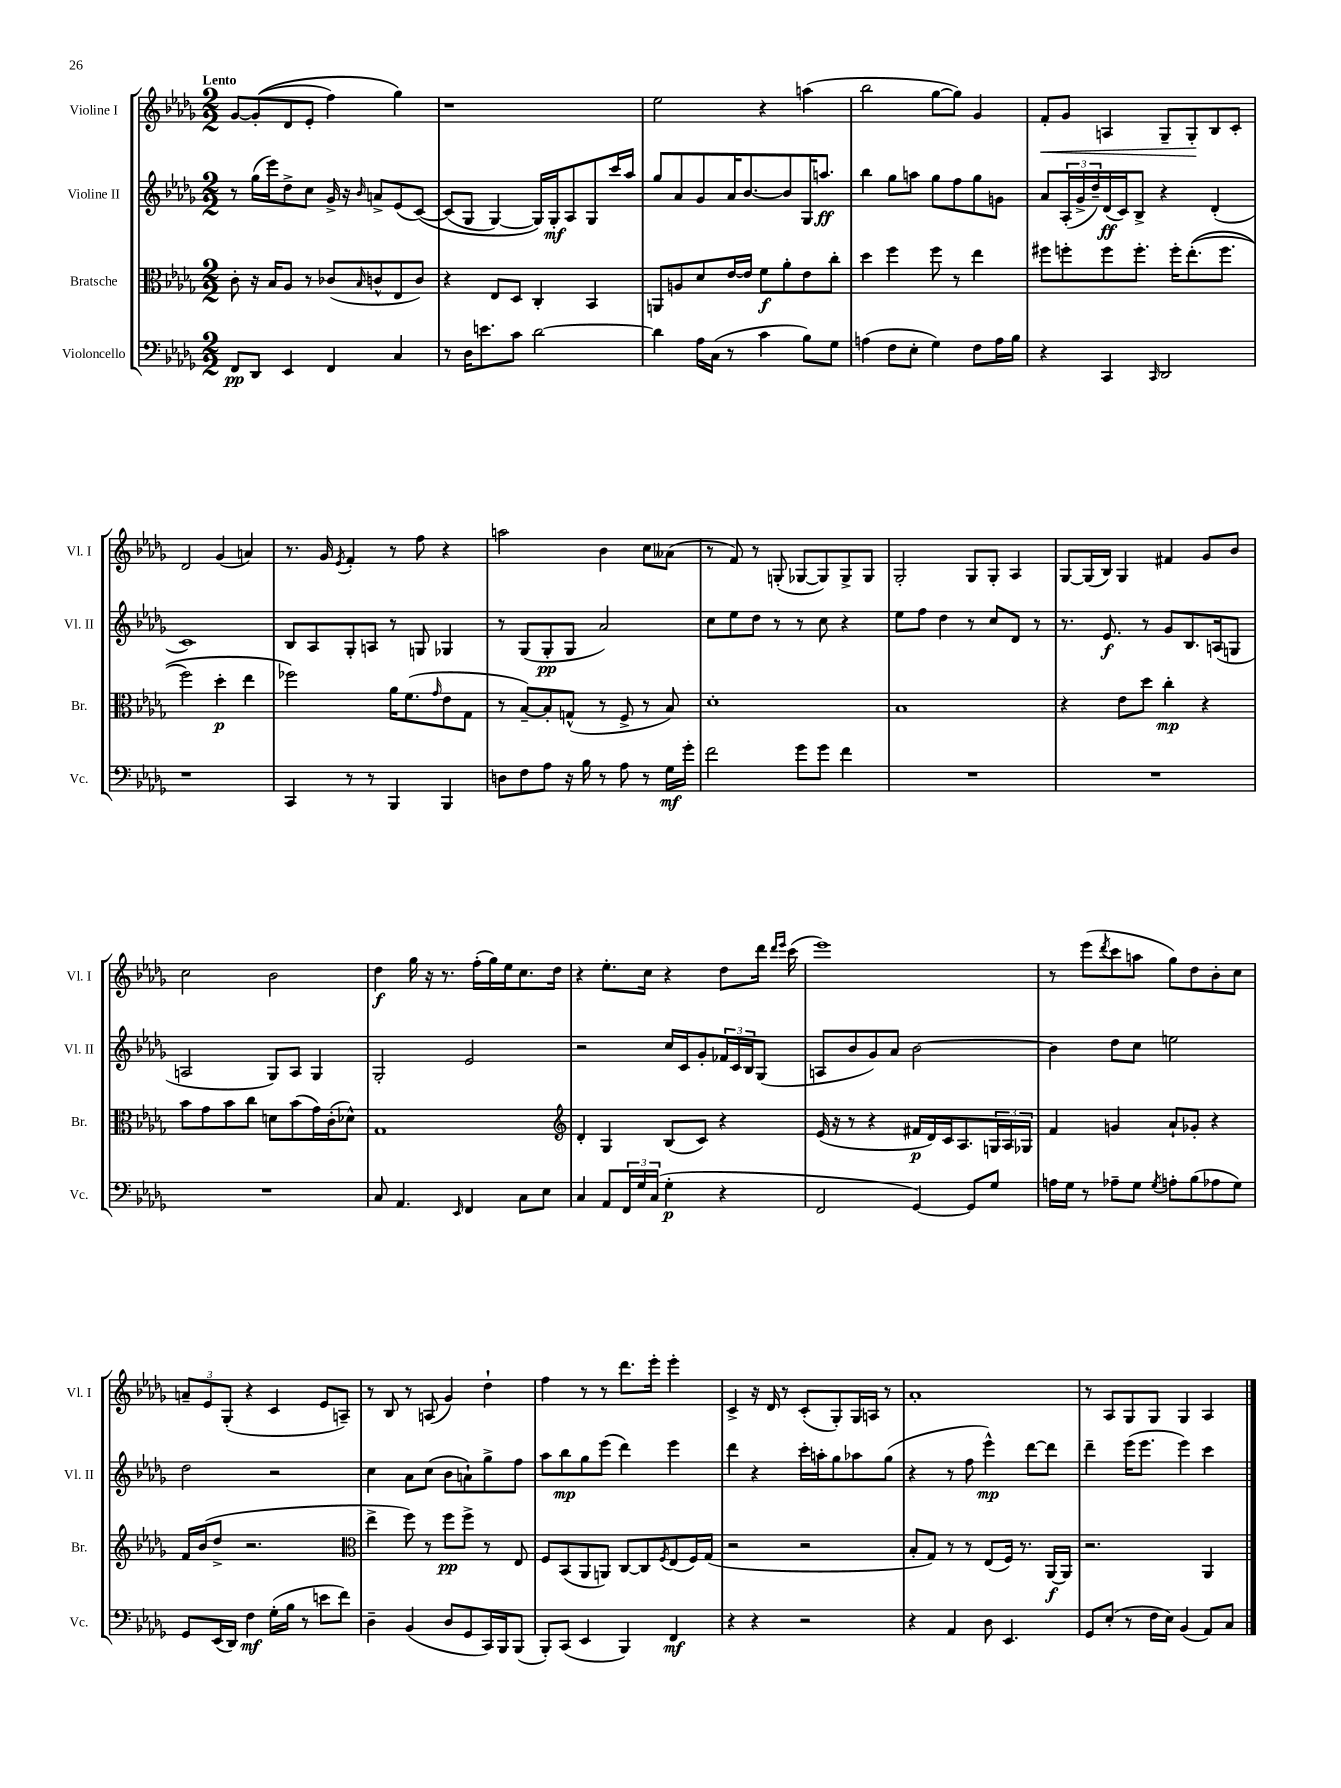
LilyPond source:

<<
\new StaffGroup <<
\new Staff = "s0" \with { instrumentName = "Violine I" shortInstrumentName = "Vl. I" } {
    \clef treble \key des \major \numericTimeSignature \time 2/2 \tempo "Lento"
    ges'8~ ges'8-.(\( des'8 ees'8-. f''4) ges''4\) |
    r1 |
    ees''2 r4 a''4( |
    bes''2 ges''8~ ges''8) ges'4 |
    f'8-.\< ges'8 a4 ges8-- ges8-.\! bes8 c'8-. |
    des'2 ges'4( a'4) |
    r8. ges'16 \acciaccatura { ees'8 } f'4-. r8 f''8 r4 |
    a''2 bes'4 c''8 aeses'8( |
    r8 f'8) r8 g8-.( ges8~ ges8) ges8-> ges8 |
    ges2-. ges8 ges8-. aes4 |
    ges8~ ges16( bes16) ges4 fis'4 ges'8 bes'8 |
    c''2 bes'2 |
    des''4\f ges''16 r16 r8. f''16-.( ges''16) ees''16 c''8. des''16 |
    r4 ees''8.-. c''16 r4 des''8 des'''16 \grace { des'''16 ees'''16 } c'''16( |
    ees'''1) |
    r8 ees'''8( \acciaccatura { des'''8 } c'''8 a''8 ges''8) des''8 bes'8-. c''8 |
    \tuplet 3/2 { a'8-- ees'8 ges8-.( } r4 c'4 ees'8 a8--) |
    r8 bes8 r8 a8( ges'4) des''4-! |
    f''4 r8 r8 des'''8. ees'''16-. ees'''4-. |
    c'4-> r16 des'16 r8 c'8-.( ges8-.) ges16 a16 r8 |
    aes'1-. |
    r8 aes8 ges8 ges8 ges4 aes4 \bar "|." |
}
\new Staff = "s1" \with { instrumentName = "Violine II" shortInstrumentName = "Vl. II" } {
    \clef treble \key des \major \numericTimeSignature \time 2/2
    r8 ges''16( ees'''16) des''8-> c''8 ges'16-> r16 \grace { bes'16 } a'8-> ees'8( c'8~)\( |
    c'8( ges8 ges4~) ges16\) ges16-.\mf aes8 ges8 c'''16 aes''16 |
    ges''8 aes'8 ges'8 aes'16 bes'8.~ bes'8 ges16 a''8.\ff |
    bes''4 ges''8 a''8 ges''8 f''8 ges''8 g'8 |
    aes'8 \tuplet 3/2 { aes16-.( ges'16-> des''16--) } des'16\ff( c'16) bes8-> r4 des'4-.( |
    c'1) |
    bes8 aes8 ges8-. a8 r8 g8 ges4 |
    r8 ges8( ges8-.\pp ges8 aes'2) |
    c''8 ees''8 des''8 r8 r8 c''8 r4 |
    ees''8 f''8 des''4 r8 c''8 des'8 r8 |
    r8. ees'8.\f r8 ges'8 bes8. a16( g8 |
    a2 ges8) a8 ges4 |
    ges2-. ees'2 |
    r2 c''16 c'16 ges'8-. \tuplet 3/2 { fes'16 c'16 bes16 } ges8( |
    a8 bes'8 ges'8) aes'8 bes'2~ |
    bes'4 des''8 c''8 e''2 |
    des''2 r2 |
    c''4 aes'8 c''8( bes'8 a'8-!) ges''8-> f''8 |
    aes''8 bes''8\mp ges''8 ees'''8( des'''4) ees'''4 |
    des'''4 r4 c'''16-. a''16-. ges''8 aes''8 ges''8( |
    r4 r8 f''8 ees'''4-^\mp) des'''8~ des'''8 |
    des'''4-- ees'''16( ees'''8. ees'''4) c'''4 \bar "|." |
}
\new Staff = "s2" \with { instrumentName = "Bratsche" shortInstrumentName = "Br." } {
    \clef alto \key des \major \numericTimeSignature \time 2/2
    c'8-. r16 bes16 aes8 r8 ces'8( \grace { bes16 } c'8-^ ees8 c'8) |
    r4 ees8 des8 c4-. bes,4 |
    a,8 a8 des'8 ees'16~ ees'16 f'8\f aes'8-. ees'8 c''8-. |
    des''4 f''4 f''8 r8 ees''4 |
    fis''8 f''8-. f''8 f''8.-. f''16-. ees''8.-.(\( f''8. |
    f''2) des''4-.\p ees''4 |
    fes''2\) aes'16 f'8.( \grace { ges'16 } ees'8 ges8 |
    r8 bes8~--) bes8-. g8-^( r8 f8-> r8 bes8) |
    des'1-. |
    bes1 |
    r4 ees'8 des''8 c''4-.\mp r4 |
    bes'8 ges'8 bes'8 c''8 d'8 bes'8( ges'16) c'16-.( des'8-^) |
    ges1 |
    \clef treble des'4-. ges4 bes8( c'8) r4 |
    ees'16( r16 r8 r4 fis'16\p des'16) c'16 aes8. \tuplet 3/2 { g16 aes16 ges16 } |
    f'4 g'4 aes'8-! ges'8-. r4 |
    f'16 bes'16( des''8-> r2. |
    \clef alto ees''4-> f''8) r8 f''8\pp f''8-> r8 ees8 |
    f8 bes,8( aes,8 a,8) c8~ c8 \acciaccatura { f8 } ees8( f16) ges16( |
    r2 r2 |
    bes8-. ges8) r8 r8 ees8( f16) r8. aes,16~\f aes,16 |
    r2. aes,4 \bar "|." |
}
\new Staff = "s3" \with { instrumentName = "Violoncello" shortInstrumentName = "Vc." } {
    \clef bass \key des \major \numericTimeSignature \time 2/2
    f,8\pp des,8 ees,4 f,4 c4 |
    r8 des16 e'8. c'8 des'2~ |
    des'4 aes16 c16( r8 c'4 bes8) ges8 |
    a4( f8 ees8-. ges4) f8 a16 bes16 |
    r4 c,4 \grace { c,16 } des,2 |
    r1 |
    c,4 r8 r8 bes,,4 bes,,4 |
    d8 f8 aes8 r16 bes16 r8 aes8 r8 ges16\mf ges'16-. |
    f'2 ges'8 ges'8 f'4 |
    R1 |
    R1 |
    R1 |
    c8 aes,4. \grace { ees,16 } f,4 c8 ees8 |
    c4 aes,8 \tuplet 3/2 { f,16 ges16 c16( } ges4-.\p r4 |
    f,2 ges,4~) ges,8 ges8 |
    a16 ges16 r8 aes8-- ges8 \acciaccatura { ges8 } a8-. bes8( aes8 ges8) |
    ges,8 ees,16( des,16) f4\mf ges16-.( bes16 r8 e'8 f'8) |
    des4-- bes,4( des8 ges,8 c,16) bes,,16 bes,,8( |
    bes,,8-.) c,8( ees,4 bes,,4) f,4\mf |
    r4 r4 r2 |
    r4 aes,4 des8 ees,4. |
    ges,8 ees8-.( r8 f16 ees16) bes,4( aes,8) c8 \bar "|." |
}
>>
>>
\layout { \context { \Score \remove "Bar_number_engraver" } }
